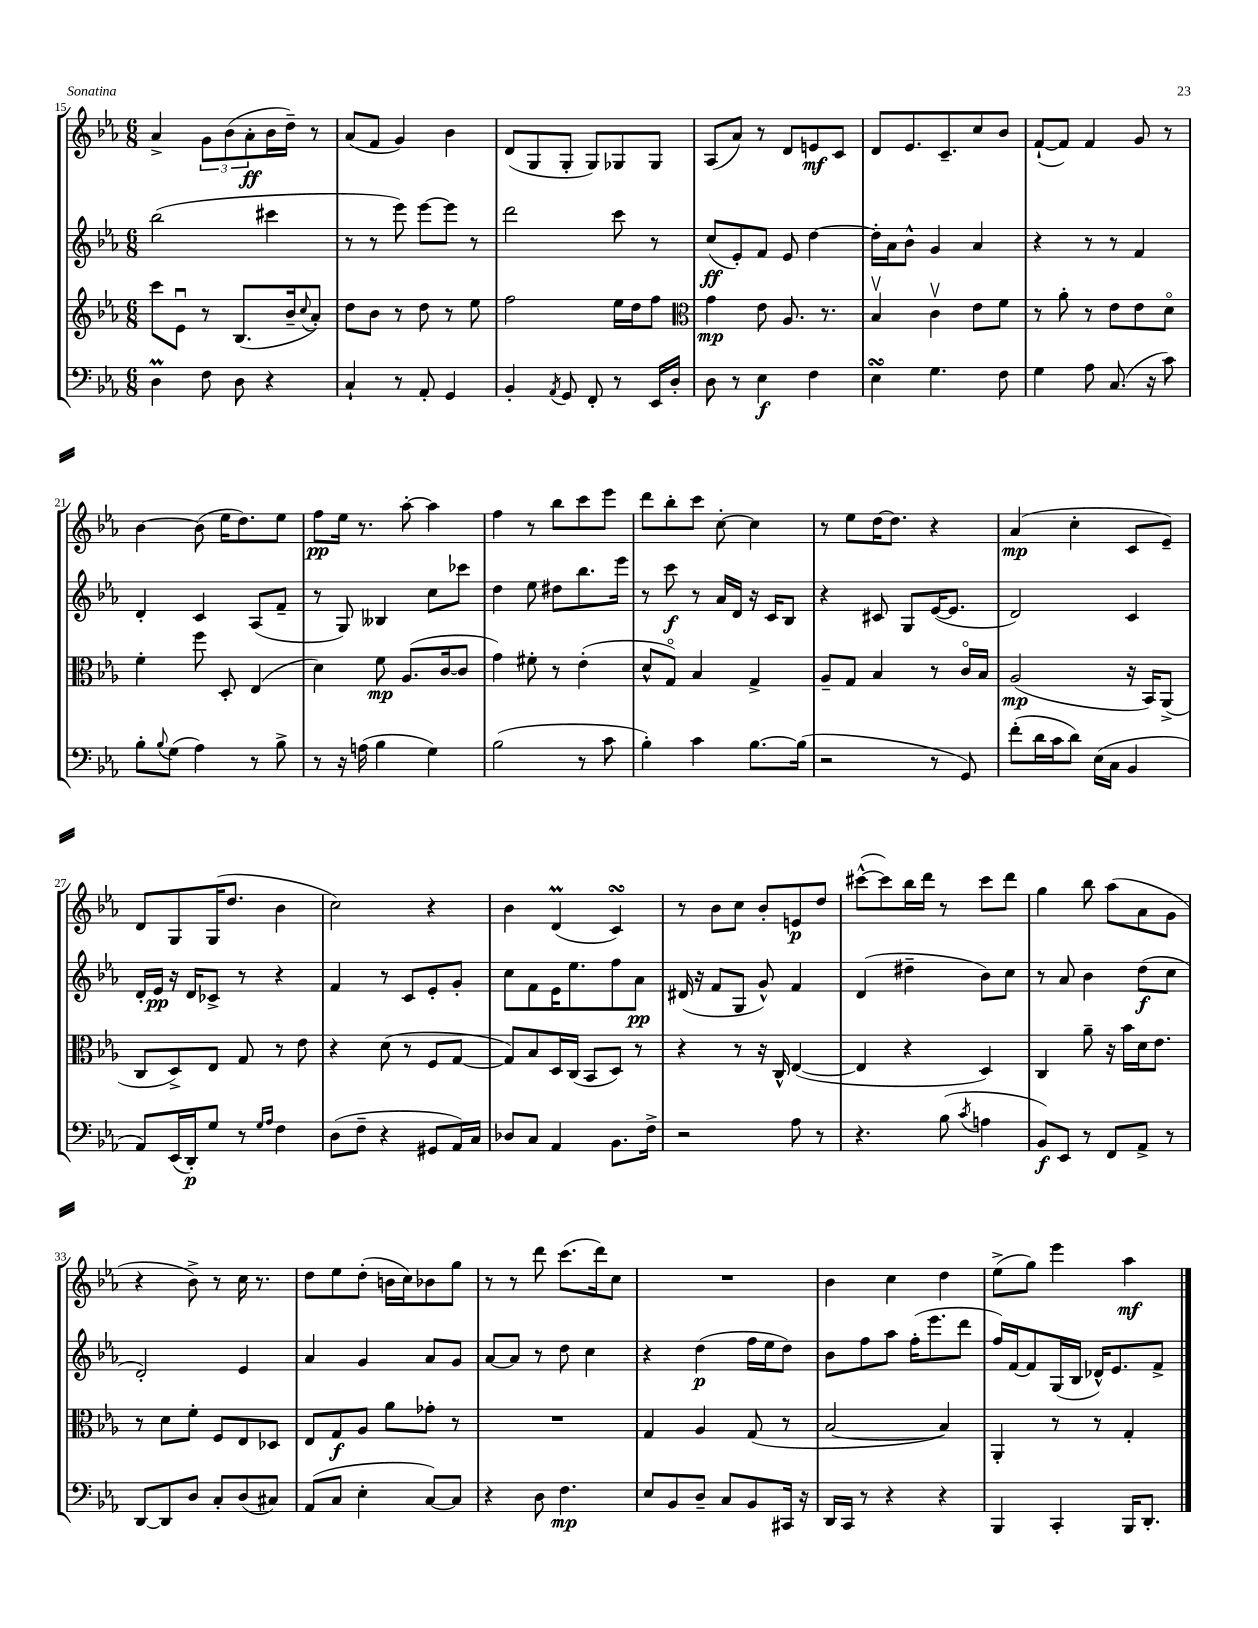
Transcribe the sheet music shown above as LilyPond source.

<<
\new StaffGroup <<
\new Staff = "s0" {
    \clef treble \key ees \major \numericTimeSignature \time 6/8
    aes'4-> \tuplet 3/2 { g'8 bes'8( aes'8-.\ff } bes'16 d''16--) r8 |
    aes'8( f'8 g'4) bes'4 |
    d'8( g8 g8-. g8) ges8 ges8 |
    aes8( aes'8) r8 d'8 e'8\mf c'8 |
    d'8 ees'8. c'8.-- c''8 bes'8 |
    f'8~-!( f'8) f'4 g'8 r8 |
    bes'4~ bes'8( ees''16 d''8.) ees''8 |
    f''8\pp ees''16 r8. aes''8~-. aes''4 |
    f''4 r8 bes''8 c'''8 ees'''8 |
    d'''8 bes''8-. c'''8 c''8~-. c''4 |
    r8 ees''8 d''16~ d''8. r4 |
    aes'4\mp( c''4-. c'8 ees'8--) |
    d'8 g8 g16( d''8. bes'4 |
    c''2) r4 |
    bes'4 d'4\prall( c'4\turn) |
    r8 bes'8 c''8 bes'8-. e'8\p d''8 |
    cis'''8~-^( cis'''8) bes''16 d'''16 r8 cis'''8 d'''8 |
    g''4 bes''8 aes''8( aes'8 g'8 |
    r4 bes'8->) r8 c''16 r8. |
    d''8 ees''8 d''8-.( b'16 c''16) bes'8 g''8 |
    r8 r8 d'''8 c'''8.( d'''16) c''8 |
    R2. |
    bes'4 c''4 d''4 |
    ees''8->( g''8) ees'''4 aes''4\mf \bar "|." |
}
\new Staff = "s1" {
    \clef treble \key ees \major \numericTimeSignature \time 6/8
    bes''2( cis'''4 |
    r8 r8 ees'''8) ees'''8~ ees'''8 r8 |
    d'''2 c'''8 r8 |
    c''8\ff( ees'8-.) f'8 ees'8 d''4~ |
    d''16-. aes'16 bes'8-^ g'4 aes'4 |
    r4 r8 r8 f'4 |
    d'4-. c'4 aes8( f'8-- |
    r8 g8) beses4 c''8 ces'''8 |
    d''4 ees''8 dis''8 bes''8. ees'''16 |
    r8 c'''8\f r8 aes'16 d'16 r16 c'16 bes8 |
    r4 cis'8 g8 ees'16~( ees'8. |
    d'2) c'4 |
    d'16-. ees'16\pp r16 d'16 ces'8-> r8 r4 |
    f'4 r8 c'8 ees'8-. g'8-. |
    c''8 f'8 ees'16 ees''8. f''8 aes'8\pp |
    dis'16( r16 f'8 g8 g'8-^) f'4 |
    d'4( dis''4-- bes'8) c''8 |
    r8 aes'8 bes'4 d''8\f( c''8 |
    d'2-.) ees'4 |
    aes'4 g'4 aes'8 g'8 |
    aes'8~ aes'8 r8 d''8 c''4 |
    r4 d''4\p( f''16 ees''16 d''8) |
    bes'8 f''8 aes''8 f''16-.( ees'''8. d'''8 |
    f''16) f'16~ f'8 g16( bes16 des'16-^) ees'8. f'8-> \bar "|." |
}
\new Staff = "s2" {
    \clef treble \key ees \major \numericTimeSignature \time 6/8
    c'''8 ees'8\downbow r8 bes8.( bes'16-- \appoggiatura { c''8 } aes'8-.) |
    d''8 bes'8 r8 d''8 r8 ees''8 |
    f''2 ees''16 d''16 f''8 |
    \clef alto g'4\mp ees'8 aes8. r8. |
    bes4\upbow c'4\upbow ees'8 f'8 |
    r8 aes'8-. r8 ees'8 ees'8 d'8\flageolet |
    f'4-. f''8 d8-. ees4( |
    d'4) f'8\mp aes8.( c'16~ c'8 |
    g'4) fis'8-. r8 ees'4-.( |
    d'8-^ g8\flageolet) bes4 g4-> |
    aes8-- g8 bes4 r8 c'16\flageolet bes16 |
    aes2\mp( r16 bes,16) aes,8->( |
    c8 d8->) ees8 g8 r8 ees'8 |
    r4 d'8( r8 f8 g8~ |
    g8) bes8 d16 c16( bes,8 d8) r8 |
    r4 r8 r16 c16-^ ees4~( |
    ees4 r4 d4) |
    c4 aes'8-- r16 bes'16 d'16 ees'8. |
    r8 d'8 f'8-. f8 ees8 des8 |
    ees8 g8\f aes8 aes'8 ges'8-. r8 |
    R2. |
    g4 aes4 g8( r8 |
    bes2~ bes4) |
    aes,4-. r8 r8 g4-. \bar "|." |
}
\new Staff = "s3" {
    \clef bass \key ees \major \numericTimeSignature \time 6/8
    d4\prall f8 d8 r4 |
    c4-! r8 aes,8-. g,4 |
    bes,4-. \acciaccatura { aes,8 } g,8 f,8-. r8 ees,16 d16-. |
    d8 r8 ees4\f f4 |
    ees4\turn g4. f8 |
    g4 aes8 c8.( r16 c'8) |
    bes8-. \appoggiatura { bes8 } g8( aes4) r8 bes8-> |
    r8 r16 a16( bes4 g4) |
    bes2( r8 c'8 |
    bes4-.) c'4 bes8.~ bes16( |
    r2 r8 g,8) |
    f'8-.( d'16 c'16 d'8) ees16( c16 bes,4 |
    aes,8) ees,16( d,16-.\p) g8 r8 \grace { g16 aes16 } f4 |
    d8( f8-- r4 gis,8 aes,16) c16 |
    des8 c8 aes,4 bes,8. f16-> |
    r2 aes8 r8 |
    r4. bes8( \acciaccatura { c'8 } a4 |
    bes,8\f) ees,8 r8 f,8 aes,8-> r8 |
    d,8~ d,8 d8 c8-. d8( cis8) |
    aes,8( c8 ees4-. c8~) c8 |
    r4 d8 f4.\mp |
    ees8 bes,8 d8-- c8 bes,8 cis,16 r16 |
    d,16 c,16 r8 r4 r4 |
    bes,,4 c,4-. bes,,16 d,8.-. \bar "|." |
}
>>
>>
\layout { \context { \Score currentBarNumber = #15 } }
